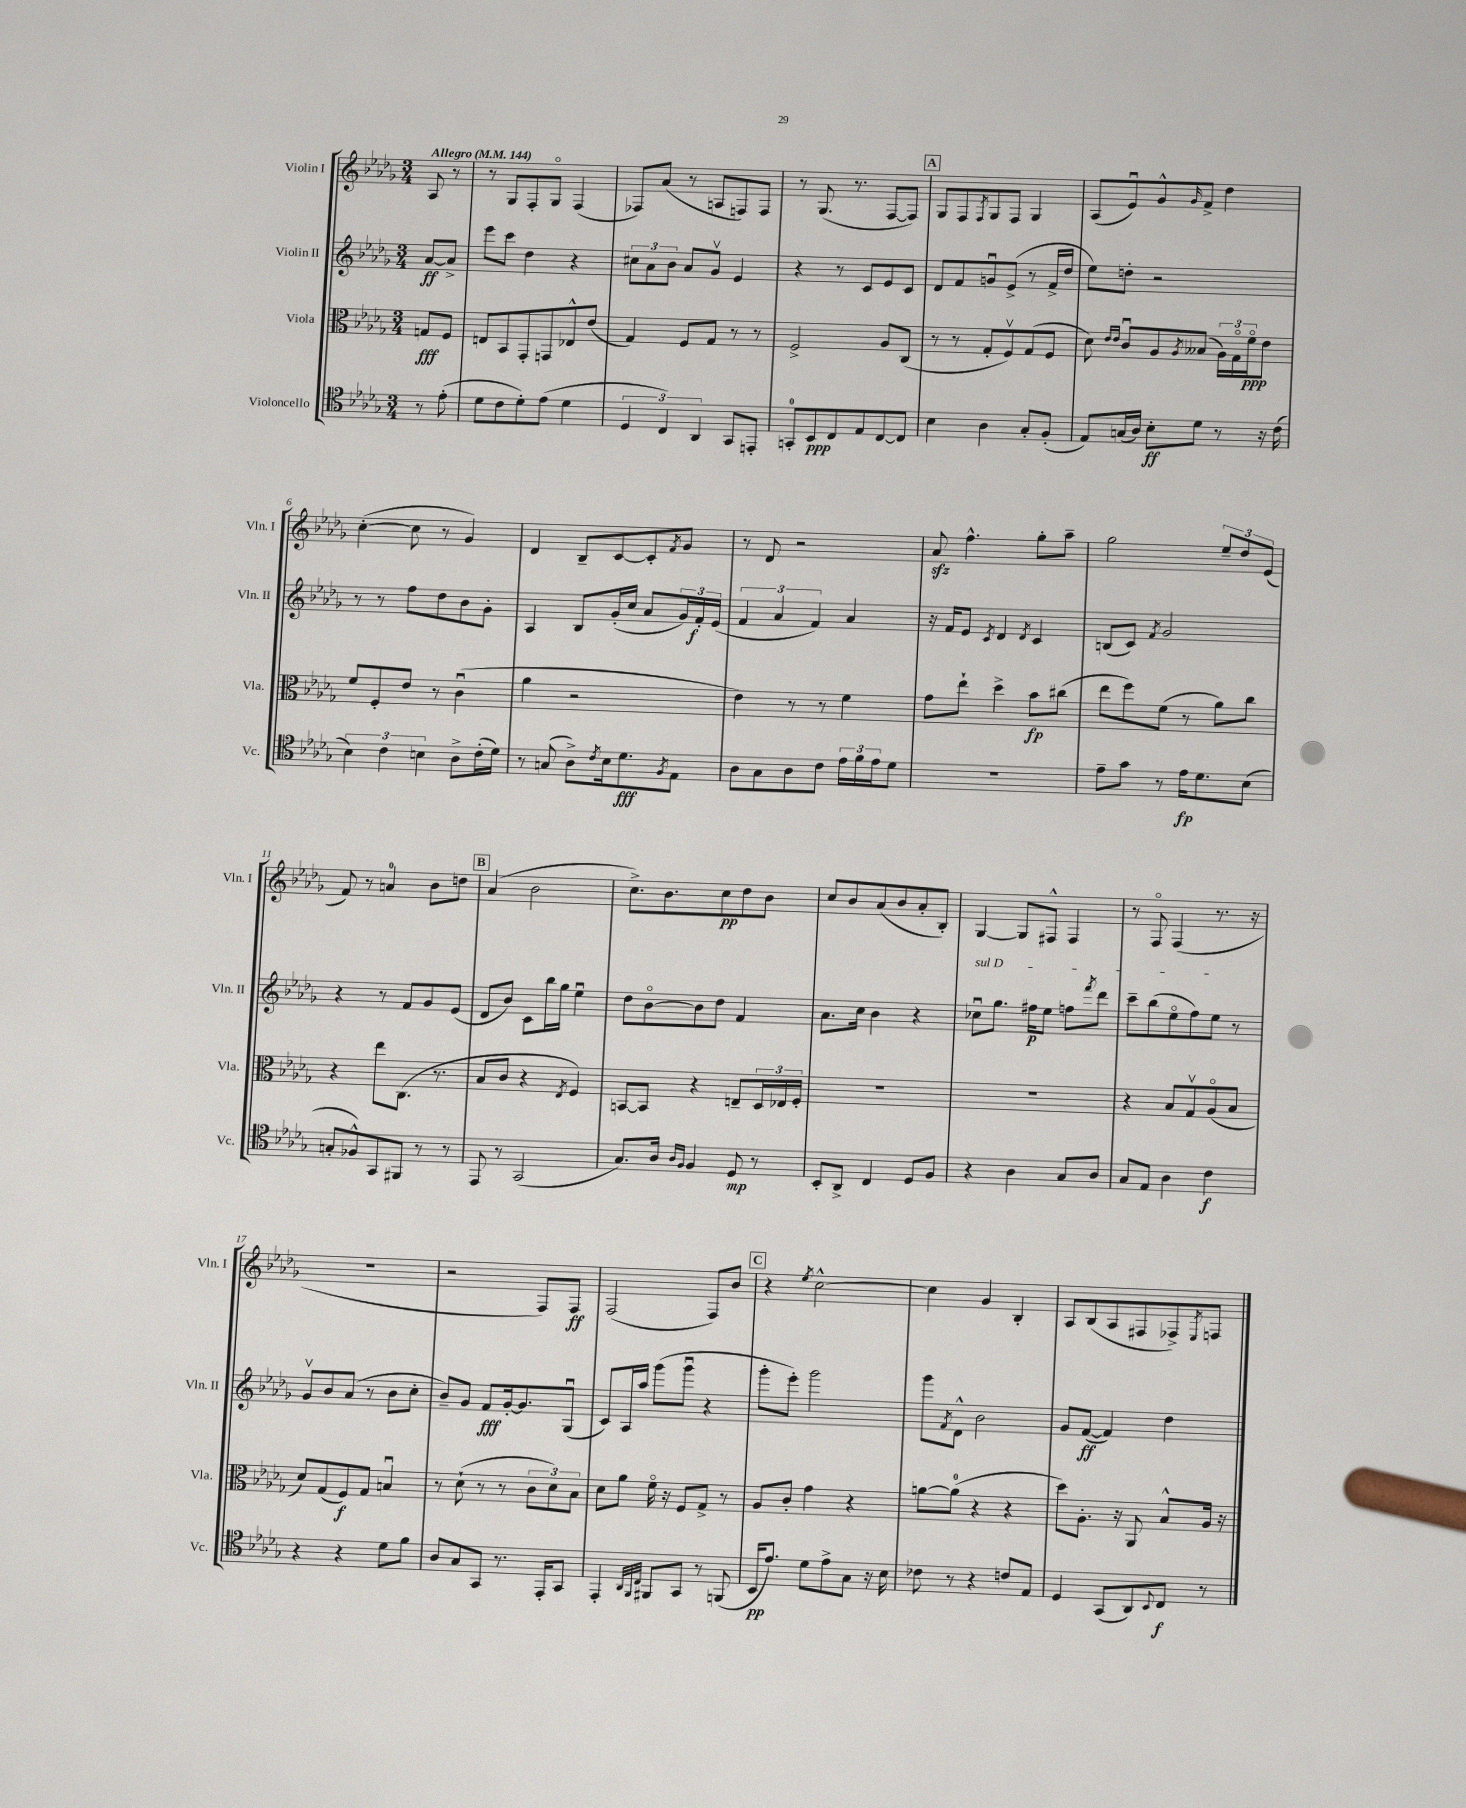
<<
\new StaffGroup <<
\new Staff = "s0" \with { instrumentName = "Violin I" shortInstrumentName = "Vln. I" } {
    \clef treble \key des \major \numericTimeSignature \time 3/4 \partial 4 \tempo "Allegro" 4 = 144
    aes8 r8 |
    r8 ges8 f8-. ges8\flageolet f4( |
    fes8) aes'8( r8 a8 f8) f8 |
    r8 ges8.( r8. f8~ f8) |
    \mark \markup { \box "A" } ges8 f8 \acciaccatura { f8 } ges8 f8 ges4 |
    aes8( ees'8\downbow) ges'8-^ \grace { ges'16 } f'8-> des''4 |
    c''4~-.( c''8 r8 ges'4) |
    des'4 bes8-- c'8~ c'8-. \acciaccatura { f'8 } ges'8 |
    r8 des'8 r2 |
    aes'8\sfz f''4.-^ ges''8-. aes''8-- |
    ges''2 \tuplet 3/2 { ees''8-- des''8 ees'8( } |
    f'8) r8 a'4-0 bes'8 d''8 |
    \mark \markup { \box "B" } aes'4( bes'2 |
    c''8.->) bes'8. c''8\pp des''8 bes'8 |
    c''8 bes'8 aes'8( bes'8 aes'8-. bes8-.) |
    ges4~ ges8 fis8-^ fis4 |
    r8 f8\flageolet f4( r8. r16 |
    R2. |
    r2 f8) f8\ff |
    f2( f8) bes'8 |
    \mark \markup { \box "C" } r4 \acciaccatura { ees''8 } c''2~-^ |
    c''4 ges'4 bes4-. |
    aes8 bes8( aes8 fis8 fes8->) \acciaccatura { ees8 } f8 \bar "|." |
}
\new Staff = "s1" \with { instrumentName = "Violin II" shortInstrumentName = "Vln. II" } {
    \clef treble \key des \major \numericTimeSignature \time 3/4 \partial 4
    aes'8~\ff aes'8-> |
    ees'''8 c'''8 des''4 r4 |
    \tuplet 3/2 { cis''8 aes'8 bes'8 } aes'8 ges'8\upbow ees'4 |
    r4 r8 c'8 ees'8 c'8 |
    \mark \markup { \box "A" } des'8 f'8 g'8\downbow ees'8->( r8 f'16-> des''16 |
    ees''8) d''8-. r2 |
    r8 r8 f''8 des''8 bes'8 ges'8-. |
    aes4 bes8 ges'16-.( c''16 aes'8 \tuplet 3/2 { ges'16) f'16-.\f ees'16( } |
    \tuplet 3/2 { f'4 aes'4 f'4) } aes'4 |
    r16 f'16 ees'8 \acciaccatura { c'8 } des'4 \acciaccatura { des'8 } c'4 |
    b8( c'8) \acciaccatura { f'8 } ges'2 |
    r4 r8 f'8 ges'8 ees'8( |
    \mark \markup { \box "B" } des'8 bes'8) c'8 bes''16 ges''16 ees''4\downbow |
    des''8 bes'8~\flageolet bes'8 des''8 f'4 |
    aes'8. c''16 bes'4 r4 |
    \once \override TextSpanner.bound-details.left.text = \markup { \italic "sul D" } ces''8\downbow\startTextSpan ges''8. fis''16\p ees''8 f''8 \acciaccatura { f'''8 } des'''8 |
    c'''8-- bes''8( ees''8\flageolet f''8) ees''8\stopTextSpan r8 |
    ges'8\upbow bes'8 aes'8( r8 bes'8 c''8-. |
    bes'8--) ges'8 f'8\fff ges'16~-. ges'8. ges8\downbow( |
    c'8) aes16 aes''16 ges'''8( ges'''8\downbow r4 |
    \mark \markup { \box "C" } ges'''8-. ees'''8-.) ges'''2 |
    ges'''8 \acciaccatura { f'8 } des'8-^ bes'2 |
    ges'8 f'8~\ff( f'4) des''4 \bar "|." |
}
\new Staff = "s2" \with { instrumentName = "Viola" shortInstrumentName = "Vla." } {
    \clef alto \key des \major \numericTimeSignature \time 3/4 \partial 4
    g8\fff f8 |
    e8 bes,8 ges,8-. g,8 ees8-^ ees'8( |
    ges4) f8 ges8 r8 r8 |
    f2-> aes8 c8( |
    \mark \markup { \box "A" } r8 r8 ges8-. f8\upbow) ges8( f8 |
    des'8) \grace { ees'16 ees'16 } c'8\downbow aes8 \acciaccatura { aes8 } beses8( \tuplet 3/2 { aes16) ges16\flageolet f'16\flageolet\ppp } ees'8 |
    f'8 f8-. ees'8 r8 c'4\downbow( |
    aes'4 r2 |
    ees'4) r8 r8 f'4 |
    ges'8 ees''8-! des''4-> bes'8\fp cis''8( |
    ees''8 f''8) f'8( r8 aes'8) c''8 |
    r4 ees''8 c8.( r8. |
    \mark \markup { \box "B" } bes8 c'8 r4 \acciaccatura { ees8 } f4) |
    b,8~ b,8 r4 e8-- \tuplet 3/2 { des16 ees16 f16-. } |
    R2. |
    R2. |
    r4 bes8 ges8\upbow aes8\flageolet( bes8 |
    des'8) ges8( f8\f) ges8 b4\downbow |
    r8 des'8-!( r8 r8 \tuplet 3/2 { c'8 des'8) bes8 } |
    des'8 aes'8 f'16\flageolet r16 f8 ges8-> r8 |
    \mark \markup { \box "C" } aes8 c'8-. ges'4 r4 |
    a'8~ a'8-0( r4 r4 |
    des''8) aes8.-. r16 aes,8 bes8-^ aes16 r16 \bar "|." |
}
\new Staff = "s3" \with { instrumentName = "Violoncello" shortInstrumentName = "Vc." } {
    \clef tenor \key des \major \numericTimeSignature \time 3/4 \partial 4
    r8 ees'8-.( |
    des'8 c'8 des'8-.) ees'8( des'4 |
    \tuplet 3/2 { des4 c4) aes,4 } ges,8 e,8-. |
    g,8-0-. bes,8\ppp c8 ees8 c8~ c8 |
    \mark \markup { \box "A" } bes4 aes4 ges8-. f8-.( |
    ees8) g16( aes16) bes8-.\ff des'8 r8 r16 c'16( |
    \tuplet 3/2 { bes4) c'4 b4 } aes8-> c'16-.( des'16) |
    r8 g8( aes8->) \acciaccatura { c'8 } bes16 des'8.\fff \acciaccatura { f8 } ees8 |
    aes8 ges8 aes8 c'8 \tuplet 3/2 { ees'16 f'16 ees'16 } des'8 |
    R2. |
    ees'8-- ges'8 r8 ees'16\fp des'8. bes8( |
    g8-. fes8-^) ges,8 fis,8 r8 r8 |
    \mark \markup { \box "B" } ees,8 r8 ges,2( |
    ges8.) aes16 \grace { aes16 f16 } f4 des8\mp r8 |
    bes,8-. aes,8-> c4 des8 f8 |
    r4 aes4 ges8 aes8 |
    ges8 ees8 aes4 c'4\f |
    r4 r4 des'8 f'8 |
    aes8 ges8 ges,8 r8. ees,16-. ges,8 |
    ees,4-. \grace { aes,32 f,32 c32 } fis,8 ges,8 r8 f,8( |
    \mark \markup { \box "C" } bes,16\pp ees'8.) des'8 ees'8-> ges8 r16 bes16 |
    ces'8 r8 r4 c'8 ees8 |
    des4 ges,8( aes,8) \appoggiatura { bes,8 } c8\f r8 \bar "|." |
}
>>
>>
